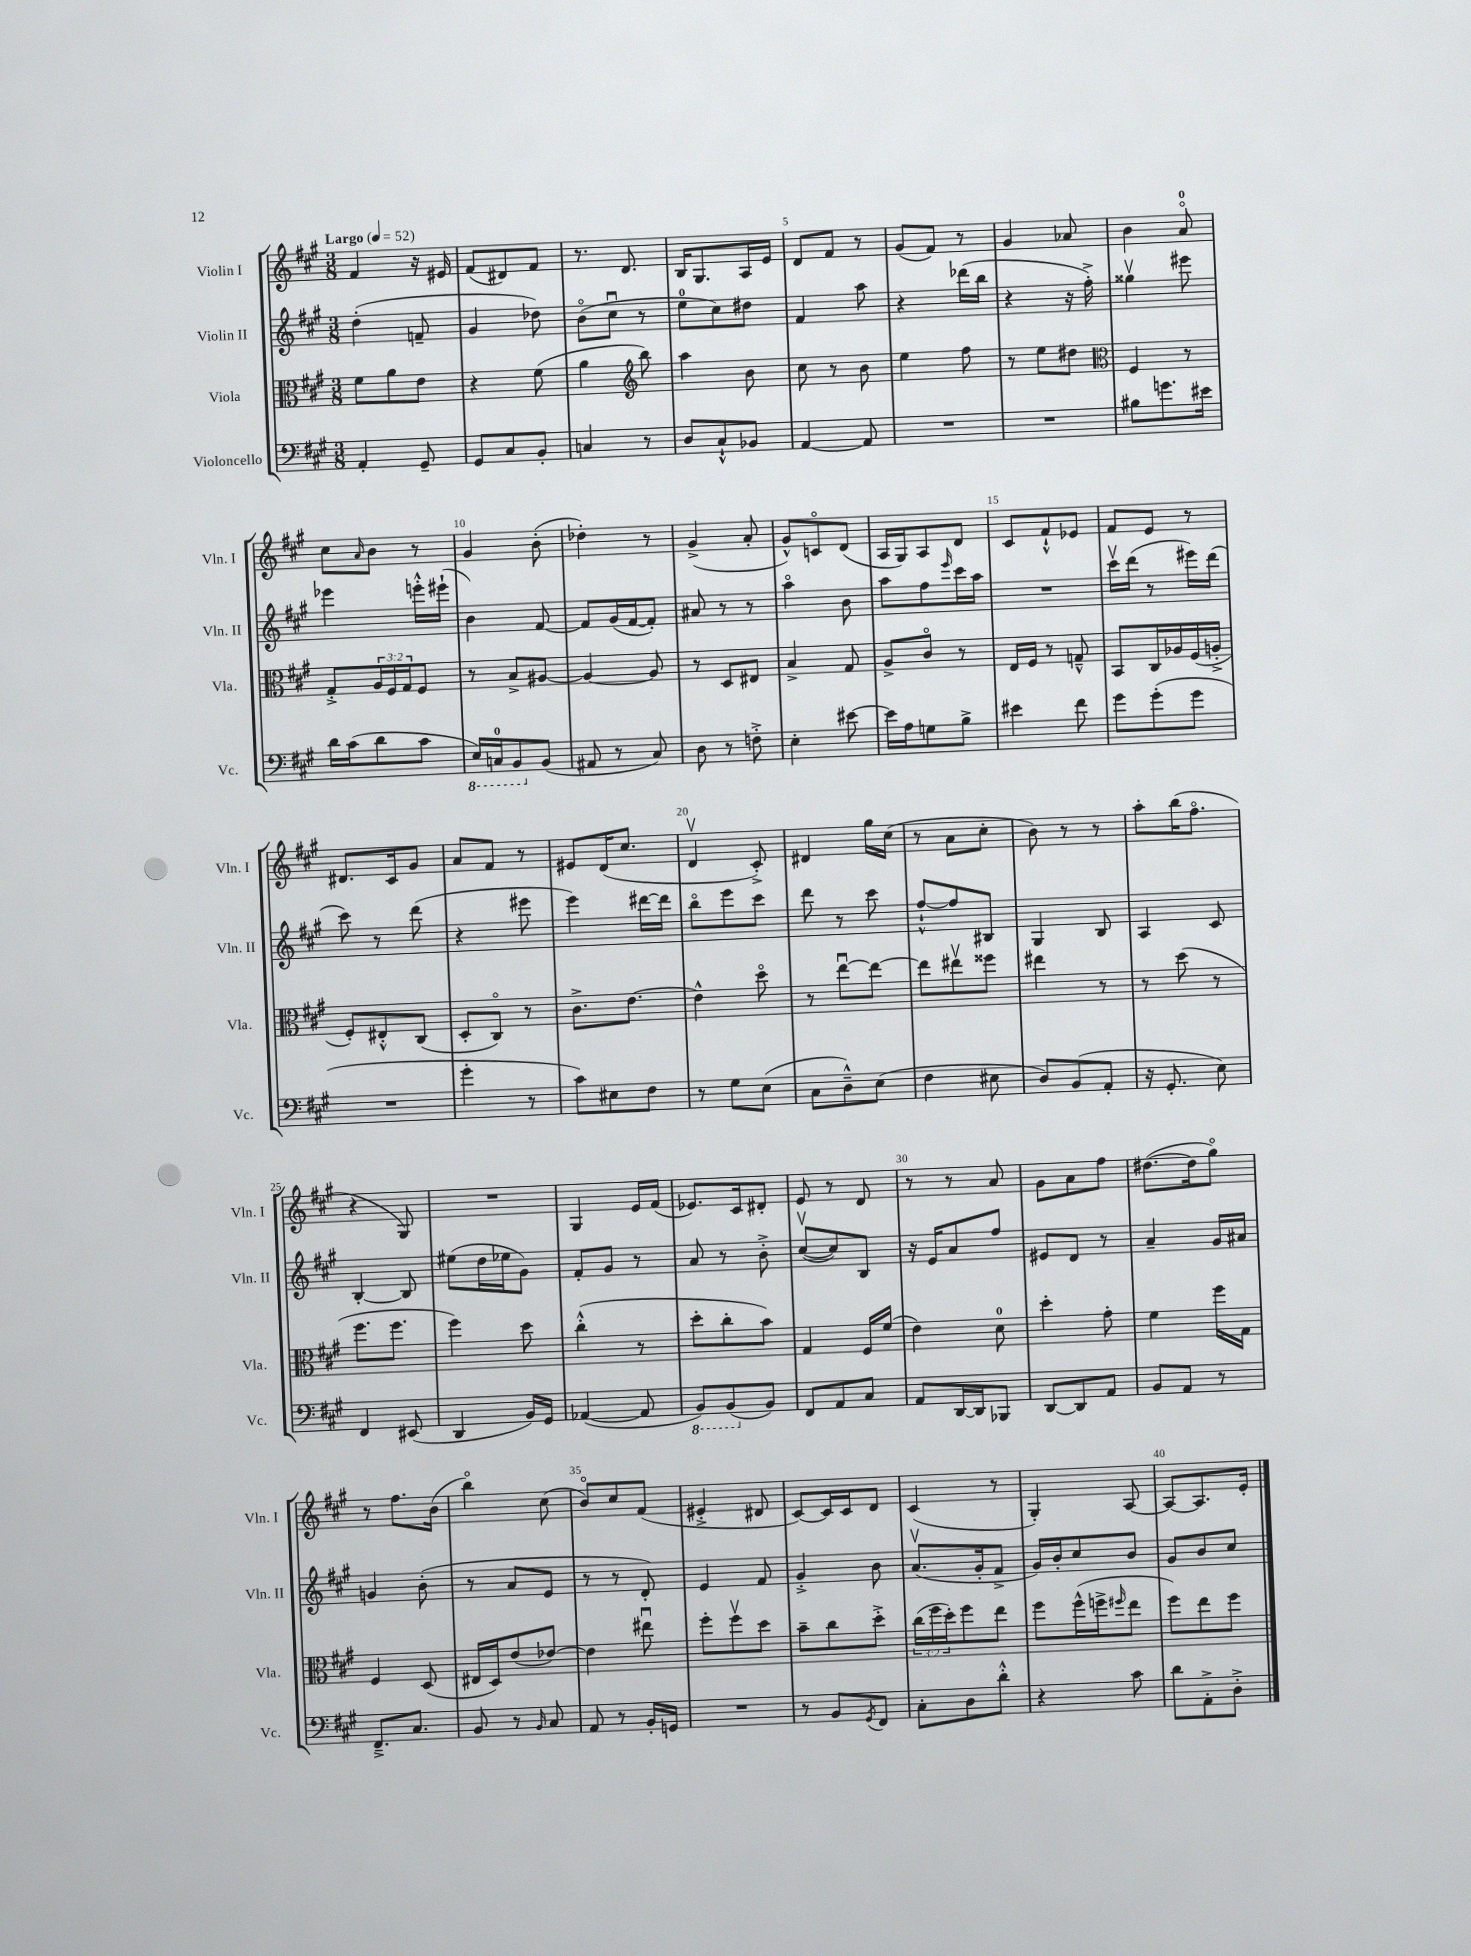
<<
\new StaffGroup <<
\new Staff = "s0" \with { instrumentName = "Violin I" shortInstrumentName = "Vln. I" } {
    \clef treble \key a \major \numericTimeSignature \time 3/8 \tempo "Largo" 4 = 52
    fis'4 r16 eis'16 |
    fis'8( dis'8) fis'8 |
    r8. d'8. |
    b16 gis8. a16 e'16 |
    d'8 fis'8 r8 |
    gis'8( fis'8) r8 |
    gis'4 aes'8 |
    b'4 a'8-0\flageolet |
    cis''8 \grace { a'16 } b'8 r8 |
    gis'4 b'8-.( |
    des''4-.) r8 |
    gis'4->( a'8-. |
    gis'8-^) c'8\flageolet d'8( |
    a16 gis16) a8 d'8 |
    cis'8 fis'8-!-^ ees'8 |
    fis'8 e'8 r8 |
    dis'8. cis'16 gis'8 |
    a'8 fis'8 r8 |
    eis'8 d'16( cis''8. |
    d'4\upbow cis'8-.->) |
    dis'4 gis''16 cis''16( |
    r8 a'8 cis''8-. |
    b'8) r8 r8 |
    a''8-. b''16( fis''8.\flageolet |
    r4 gis8) |
    R4. |
    gis4 e'16 fis'16( |
    ees'8.) cis'16 dis'8-. |
    e'8 r8 d'8 |
    r8 r8 a'8 |
    gis'8 a'8 fis''8 |
    dis''8.~( dis''16 gis''8\flageolet) |
    r8 fis''8. b'16( |
    b''4\flageolet) cis''8( |
    b'8\flageolet) cis''8 fis'8( |
    eis'4-.-> dis'8 |
    cis'8~) cis'16 cis'16 d'8 |
    cis'4( r8 |
    gis4-.) a8~ |
    a8~ a8. e'16-. \bar "|." |
}
\new Staff = "s1" \with { instrumentName = "Violin II" shortInstrumentName = "Vln. II" } {
    \clef treble \key a \major \numericTimeSignature \time 3/8
    d''4-.( f'8-- |
    gis'4 des''8) |
    b'8\flageolet( cis''8\downbow r8 |
    e''8-0 cis''8) dis''8 |
    fis'4 a''8 |
    r4 des'''16( b''16 |
    r4 r16 fis''16-.->) |
    gisis''4\upbow eis'''8 |
    ees'''4 e'''16-.-^ eis'''16-!( |
    b'4) fis'8~ |
    fis'8 gis'16( fis'16~ fis'8-.) |
    ais'8 r8 r8 |
    a''4\flageolet b'8 |
    a''8 fis''8 \grace { e'''16 } cis'''16 a''16 |
    R4. |
    cis'''16\upbow d'''16( r8 eis'''16) d'''16( |
    cis'''8) r8 d'''8( |
    r4 eis'''8 |
    e'''4) dis'''16~ dis'''16 |
    b''8\flageolet e'''8 cis'''8 |
    d'''8 r8 cis'''8 |
    fis''8~-!-^ fis''8 bis8 |
    gis4 b8 |
    a4 cis'8 |
    b4~-. b8 |
    eis''8( d''16 ees''16 gis'8) |
    fis'8-. gis'8 r8 |
    a'8 r8 b'8-.-> |
    cis''8~\upbow( cis''8) b8 |
    r16 e'16 a'8 fis''8 |
    eis'8 d'8 r8 |
    a'4-- gis'16 ais'16 |
    g'4 b'8-.( |
    r8 a'8 e'8 |
    r8 r8 d'8-.) |
    e'4 fis'8 |
    gis'4-.-> b'8 |
    a'8.\upbow( gis'16-. fis'8-> |
    gis'16) b'16-. cis''8 b'8 |
    gis'8 b'8 cis''8 \bar "|." |
}
\new Staff = "s2" \with { instrumentName = "Viola" shortInstrumentName = "Vla." } {
    \clef alto \key a \major \numericTimeSignature \time 3/8 \override Staff.TupletNumber.text = #tuplet-number::calc-fraction-text
    fis'8 a'8 e'8 |
    r4 fis'8( |
    a'4 \clef treble b''8) |
    a''4 b'8 |
    cis''8 r8 b'8 |
    e''4 fis''8 |
    r8 e''8 dis''8 |
    \clef alto fis4 r8 |
    gis8-.-> \tuplet 3/2 { a16 fis16 gis16 } fis8 |
    r8 b8-> ais8~ |
    ais4~ ais8 |
    r8 d8 eis8 |
    b4-> gis8 |
    a8-> cis'8\flageolet r8 |
    e16 fis16 r8 g8---^ |
    b,8 cis16 aes16 fis16( a16-.-> |
    fis8-.) eis8-.-^ cis8( |
    d8-. cis8\flageolet) r8 |
    cis'8.-> e'8.~ |
    e'4-^ d''8\flageolet |
    r8 e''8~\downbow e''8~ |
    e''8 eis''8\upbow fisis''8 |
    eis''4 r8 |
    r8 d''8( r8 |
    fis''8. fis''8. |
    fis''4) d''8 |
    cis''4-.-^( r8 |
    d''8-. cis''8-. b'8) |
    gis4 fis16 fis'16( |
    e'4) d'8-0 |
    d''4-. gis'8-. |
    fis'4 fis''16 gis16 |
    fis4 d8( |
    eis16 d16) e'8( ees'8~) |
    ees'4 eis''8\downbow |
    fis''8-. fis''8\upbow d''8 |
    b'8-- cis''8 d''8-.-> |
    \tuplet 3/2 { cis''16( fis''16 d''16-.) } fis''8 e''8 |
    fis''8 fis''16-^( f''16-> \grace { fis''16 } e''8 |
    fis''8) e''8 fis''8 \bar "|." |
}
\new Staff = "s3" \with { instrumentName = "Violoncello" shortInstrumentName = "Vc." } {
    \clef bass \key a \major \numericTimeSignature \time 3/8
    a,4-. gis,8-- |
    gis,8 cis8 b,8-. |
    c4 r8 |
    d8 cis8-!-^ bes,8 |
    a,4~ a,8 |
    R4. |
    R4. |
    bis8 g'8. eis'16 |
    d'16 cis'16( d'8 cis'8 |
    \ottava #-1 e,16) c,16-0 b,,8 \ottava #0 b,8( |
    ais,8 r8 cis8) |
    d8 r8 f8-.-> |
    e4-. eis'8~ |
    eis'16 a16 g8 b8-> |
    eis'4 fis'8 |
    gis'8 gis'8-.( gis'8 |
    R4. |
    gis'4-. r8 |
    cis'8) eis8 fis8 |
    r8 gis8 e8( |
    cis8 d8---^) e8( |
    fis4 eis8 |
    d8) b,8( a,8-. |
    r16 gis,8.-. e8) |
    fis,4 eis,8( |
    d,4 b,16) gis,16 |
    aes,4~( aes,8 |
    \ottava #-1 b,,8) b,,8( \ottava #0 b,8) |
    fis,8 a,8 cis8 |
    a,8 d,16~ d,16 bes,,8 |
    d,8~ d,8 a,8 |
    b,8 a,8 r8 |
    fis,8.---> cis8. |
    b,8 r8 \grace { b,16 } cis8 |
    a,8 r8 b,16-. g,16 |
    R4. |
    r8 b,8 \acciaccatura { gis,8 } fis,8 |
    cis8-. d8 d'8-.-^ |
    r4 cis'8 |
    d'8 a,8-.-> d8-.-> \bar "|." |
}
>>
>>
\layout { \context { \Score \override BarNumber.break-visibility = ##(#f #t #t) barNumberVisibility = #(every-nth-bar-number-visible 5) } }
